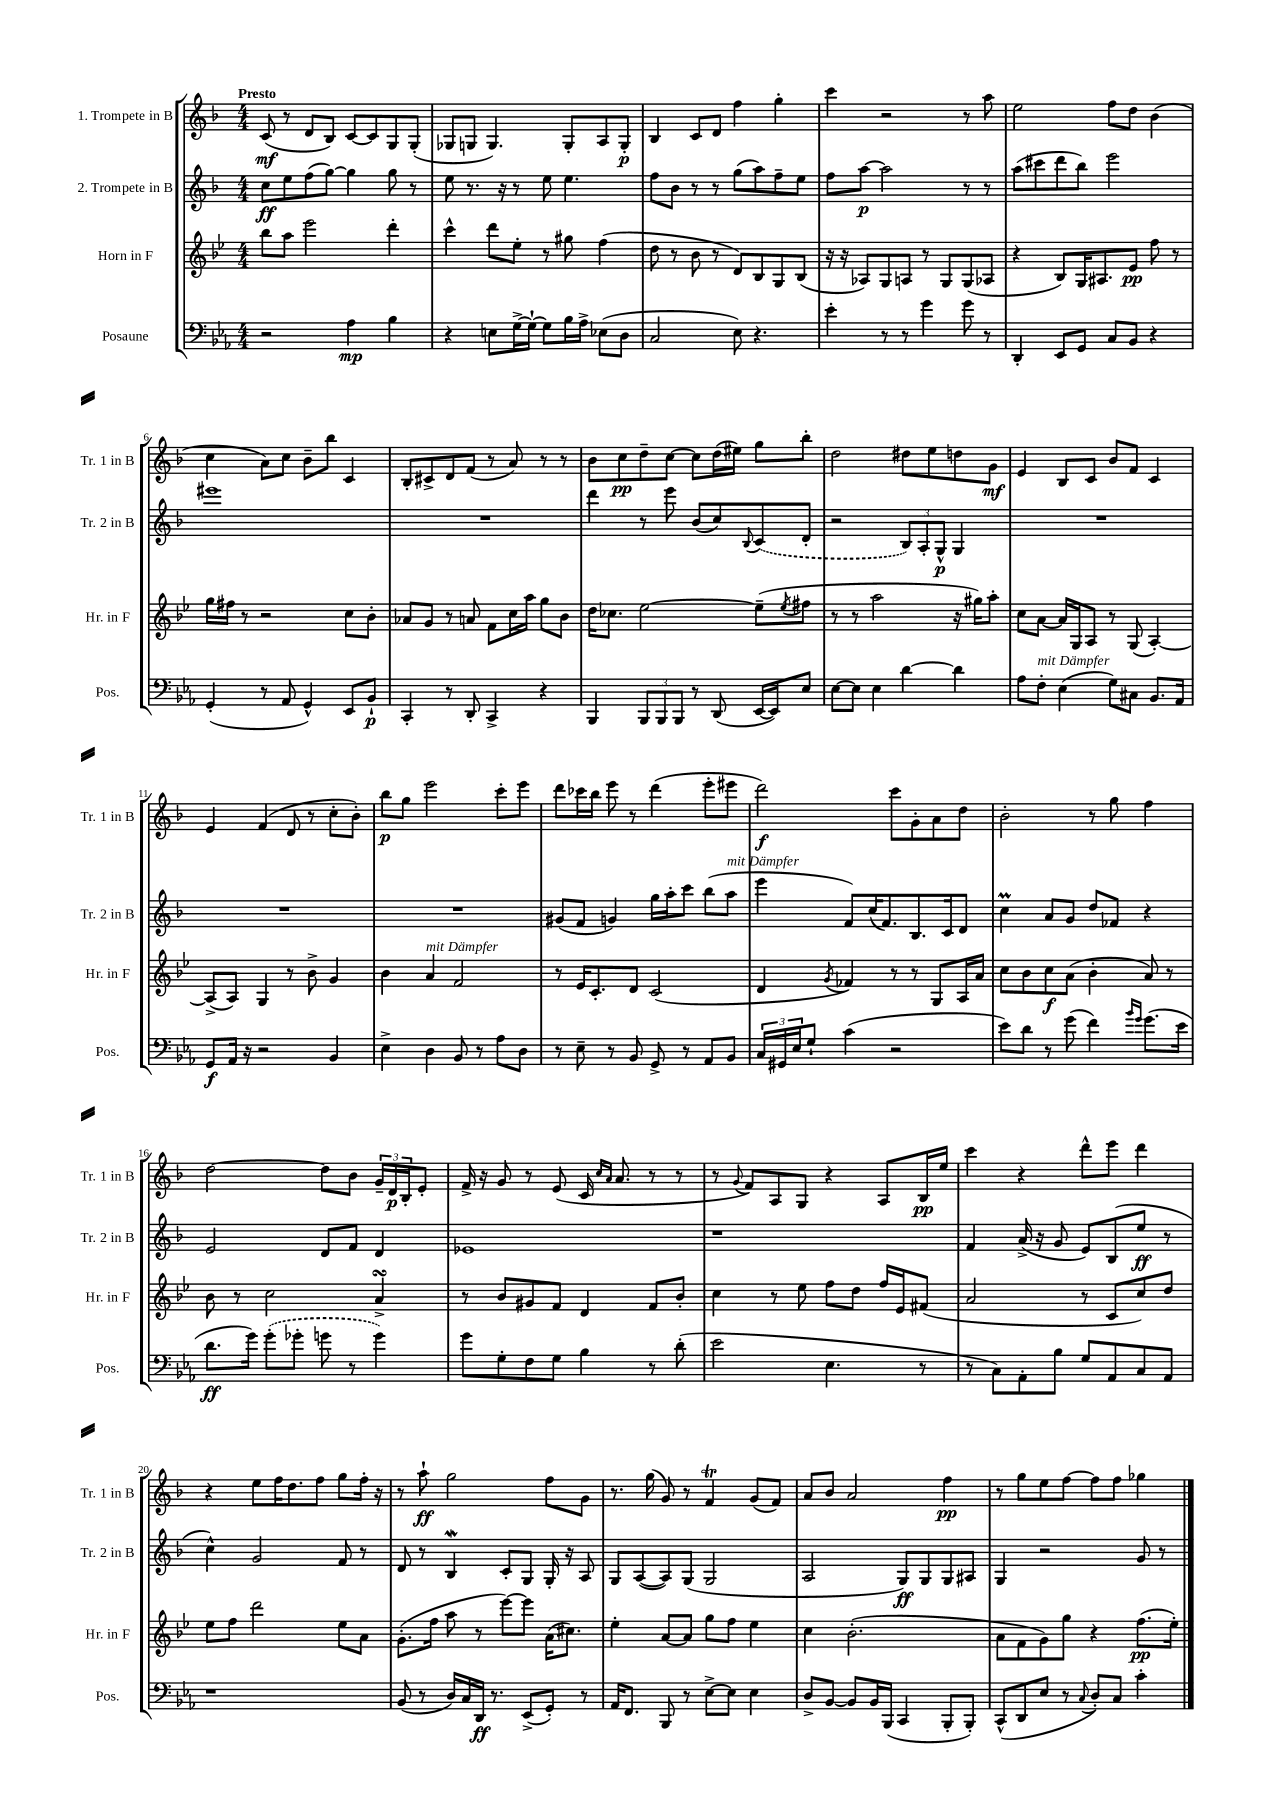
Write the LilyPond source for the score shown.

<<
\new StaffGroup <<
\new Staff = "s0" \with { instrumentName = "1. Trompete in B" shortInstrumentName = "Tr. 1 in B" } {
    \clef treble \key f \major \numericTimeSignature \time 4/4 \tempo "Presto"
    c'8\mf( r8 d'8 bes8) c'8~ c'8 g8 g8-.( |
    ges8 g8 g4.) g8-. a8 g8-.\p |
    bes4 c'8 d'8 f''4 g''4-. |
    c'''4 r2 r8 a''8 |
    e''2 f''8 d''8 bes'4( |
    c''4 a'8) c''8 bes'8-- bes''8 c'4 |
    bes8-. cis'8-> d'8 f'8( r8 a'8) r8 r8 |
    bes'8 c''8\pp d''8-- c''8~ c''8 d''16( eis''16) g''8 bes''8-. |
    d''2 dis''8 e''8 d''8 g'8\mf |
    e'4 bes8 c'8 bes'8 f'8 c'4 |
    e'4 f'4( d'8 r8 c''8-. bes'8-.) |
    bes''8\p g''8 e'''2 c'''8-. e'''8 |
    d'''8 ces'''16 bes''16 e'''8 r8 d'''4( e'''8-. eis'''8 |
    d'''2\f) c'''8 g'8-. a'8 d''8 |
    bes'2-. r8 g''8 f''4 |
    d''2~ d''8 bes'8 \tuplet 3/2 { g'16-- d'16\p bes16-. } e'8-. |
    f'16-> r16 g'8 r8 e'8( c'16 \grace { c''16 a'16 } a'8. r8 r8 |
    r8 \appoggiatura { g'8 } f'8) a8 g8 r4 a8 bes16\pp e''16 |
    c'''4 r4 d'''8-^ e'''8 d'''4 |
    r4 e''8 f''16 d''8. f''8 g''8 f''16-. r16 |
    r8 a''8-!\ff g''2 f''8 g'8 |
    r8. g''16( g'8) r8 f'4\trill g'8( f'8) |
    a'8 bes'8 a'2 f''4\pp |
    r8 g''8 e''8 f''8~ f''8 f''8 ges''4 \bar "|." |
}
\new Staff = "s1" \with { instrumentName = "2. Trompete in B" shortInstrumentName = "Tr. 2 in B" } {
    \clef treble \key f \major \numericTimeSignature \time 4/4
    c''8\ff e''8 f''8( g''8~) g''4 g''8 r8 |
    e''8 r8. r16 r8 e''8 e''4. |
    f''8 bes'8 r8 r8 g''8( a''8) f''8-- e''8 |
    f''8 a''8~\p a''2 r8 r8 |
    a''8( cis'''8 d'''8 bes''8) e'''2 |
    eis'''1 |
    R1 |
    d'''4 r8 e'''8 bes'8( c''8) \appoggiatura { bes8 } \once \slurDashed c'8( d'8-. |
    r2 \tuplet 3/2 { bes8) a8-. g8-^\p } g4 |
    R1 |
    R1 |
    R1 |
    gis'8( f'8 g'4) g''16 a''16-. c'''8 bes''8( a''8^\markup { \italic "mit Dämpfer" } |
    e'''4 f'8) c''16( f'8.) bes8. c'16 d'8 |
    c''4\prall a'8 g'8 d''8 fes'8 r4 |
    e'2 d'8 f'8 d'4 |
    ees'1 |
    r1 |
    f'4 a'16->( r16 g'8 e'8) bes8( e''8\ff r8 |
    c''4-^) g'2 f'8 r8 |
    d'8 r8 bes4\mordent c'8-. g8 g16-. r16 a8 |
    g8 a8~( a8) g8( g2 |
    a2 g8\ff) g8 g8 ais8 |
    g4 r2 g'8 r8 \bar "|." |
}
\new Staff = "s2" \with { instrumentName = "Horn in F" shortInstrumentName = "Hr. in F" } {
    \clef treble \key bes \major \numericTimeSignature \time 4/4
    bes''8 a''8 ees'''2 d'''4-. |
    c'''4-^ d'''8 ees''8-. r8 gis''8 f''4( |
    d''8 r8 bes'8 r8 d'8) bes8 g8 bes8( |
    r16 r16 aes8) g8 a8 r8 g8 g8( aes8 |
    r4 bes8) g16 ais8. ees'8\pp f''8 r8 |
    g''16 fis''16 r8 r2 c''8 bes'8-. |
    aes'8 g'8 r8 a'8 f'8 c''16 a''16 g''8 bes'8 |
    d''16 ces''8. ees''2~ ees''8--( \acciaccatura { ees''8 } fis''8 |
    r8 r8 a''2 r16 gis''16) a''8-. |
    c''8 a'8~ a'16 g16 a8 r8 g8( a4~-.) |
    a8->( a8) g4 r8 bes'8-> g'4 |
    bes'4 a'4^\markup { \italic "mit Dämpfer" } f'2 |
    r8 ees'16 c'8.-. d'8 c'2( |
    d'4 \acciaccatura { g'8 } fes'4) r8 r8 g8 a16 a'16 |
    c''8 bes'8 c''8\f a'8( bes'4-. a'8) r8 |
    bes'8 r8 c''2 a'4->\turn |
    r8 bes'8 gis'8 f'8 d'4 f'8 bes'8-. |
    c''4 r8 ees''8 f''8 d''8 f''16 ees'16 fis'8( |
    a'2 r8 c'8 c''8) d''8 |
    ees''8 f''8 d'''2 ees''8 a'8 |
    g'8.-.( f''16 a''8 r8 ees'''8~) ees'''8 a'16( cis''8.) |
    ees''4-. a'8~ a'8 g''8 f''8 ees''4 |
    c''4 bes'2.-.( |
    a'8 f'8 g'8) g''8 r4 f''8.\pp( ees''16-.) \bar "|." |
}
\new Staff = "s3" \with { instrumentName = "Posaune" shortInstrumentName = "Pos." } {
    \clef bass \key ees \major \numericTimeSignature \time 4/4
    r2 aes4\mp bes4 |
    r4 e8 g16~-> g16~-! g8 bes16 aes16-> ees8( d8 |
    c2 ees8) r4. |
    ees'4-. r8 r8 g'4 g'8 r8 |
    d,4-. ees,8 g,8 c8 bes,8 r4 |
    g,4-.( r8 aes,8 g,4-^) ees,8 bes,8-!\p |
    c,4-. r8 d,8-. c,4-> r4 |
    bes,,4 \tuplet 3/2 { bes,,8 bes,,8 bes,,8 } r8 d,8( ees,16~ ees,16) ees8 |
    ees8~ ees8 ees4 d'4~ d'4 |
    aes8 f8-.^\markup { \italic "mit Dämpfer" } ees4( g8) cis8 bes,8. aes,16 |
    g,8\f aes,16 r16 r2 bes,4 |
    ees4-> d4 bes,8 r8 aes8 d8 |
    r8 ees8-- r8 bes,8 g,8-> r8 aes,8 bes,8 |
    \tuplet 3/2 { c16 gis,16 ees16 } g8-! c'4( r2 |
    ees'8) d'8 r8 g'8( f'4) \grace { bes'16 g'16 } g'8.( ees'16 |
    d'8.\ff g'16) \once \slurDashed g'8-.( ges'8-. g'8 r8 g'4) |
    g'8 g8-. f8 g8 bes4 r8 d'8-.( |
    ees'2 ees4. r8 |
    r8 c8) aes,8-. bes8 g8 aes,8 c8 aes,8 |
    r1 |
    bes,8( r8 d16) c16 d,16\ff r8. ees,8->( g,8-.) r8 |
    aes,16 f,8. bes,,8 r8 ees8~-> ees8 ees4 |
    d8-> bes,8~ bes,8 bes,16 bes,,16( c,4 bes,,8-. bes,,8-.) |
    c,8-^( d,8 ees8 r8 \appoggiatura { c8 } d8-.) c8 c'4-. \bar "|." |
}
>>
>>
